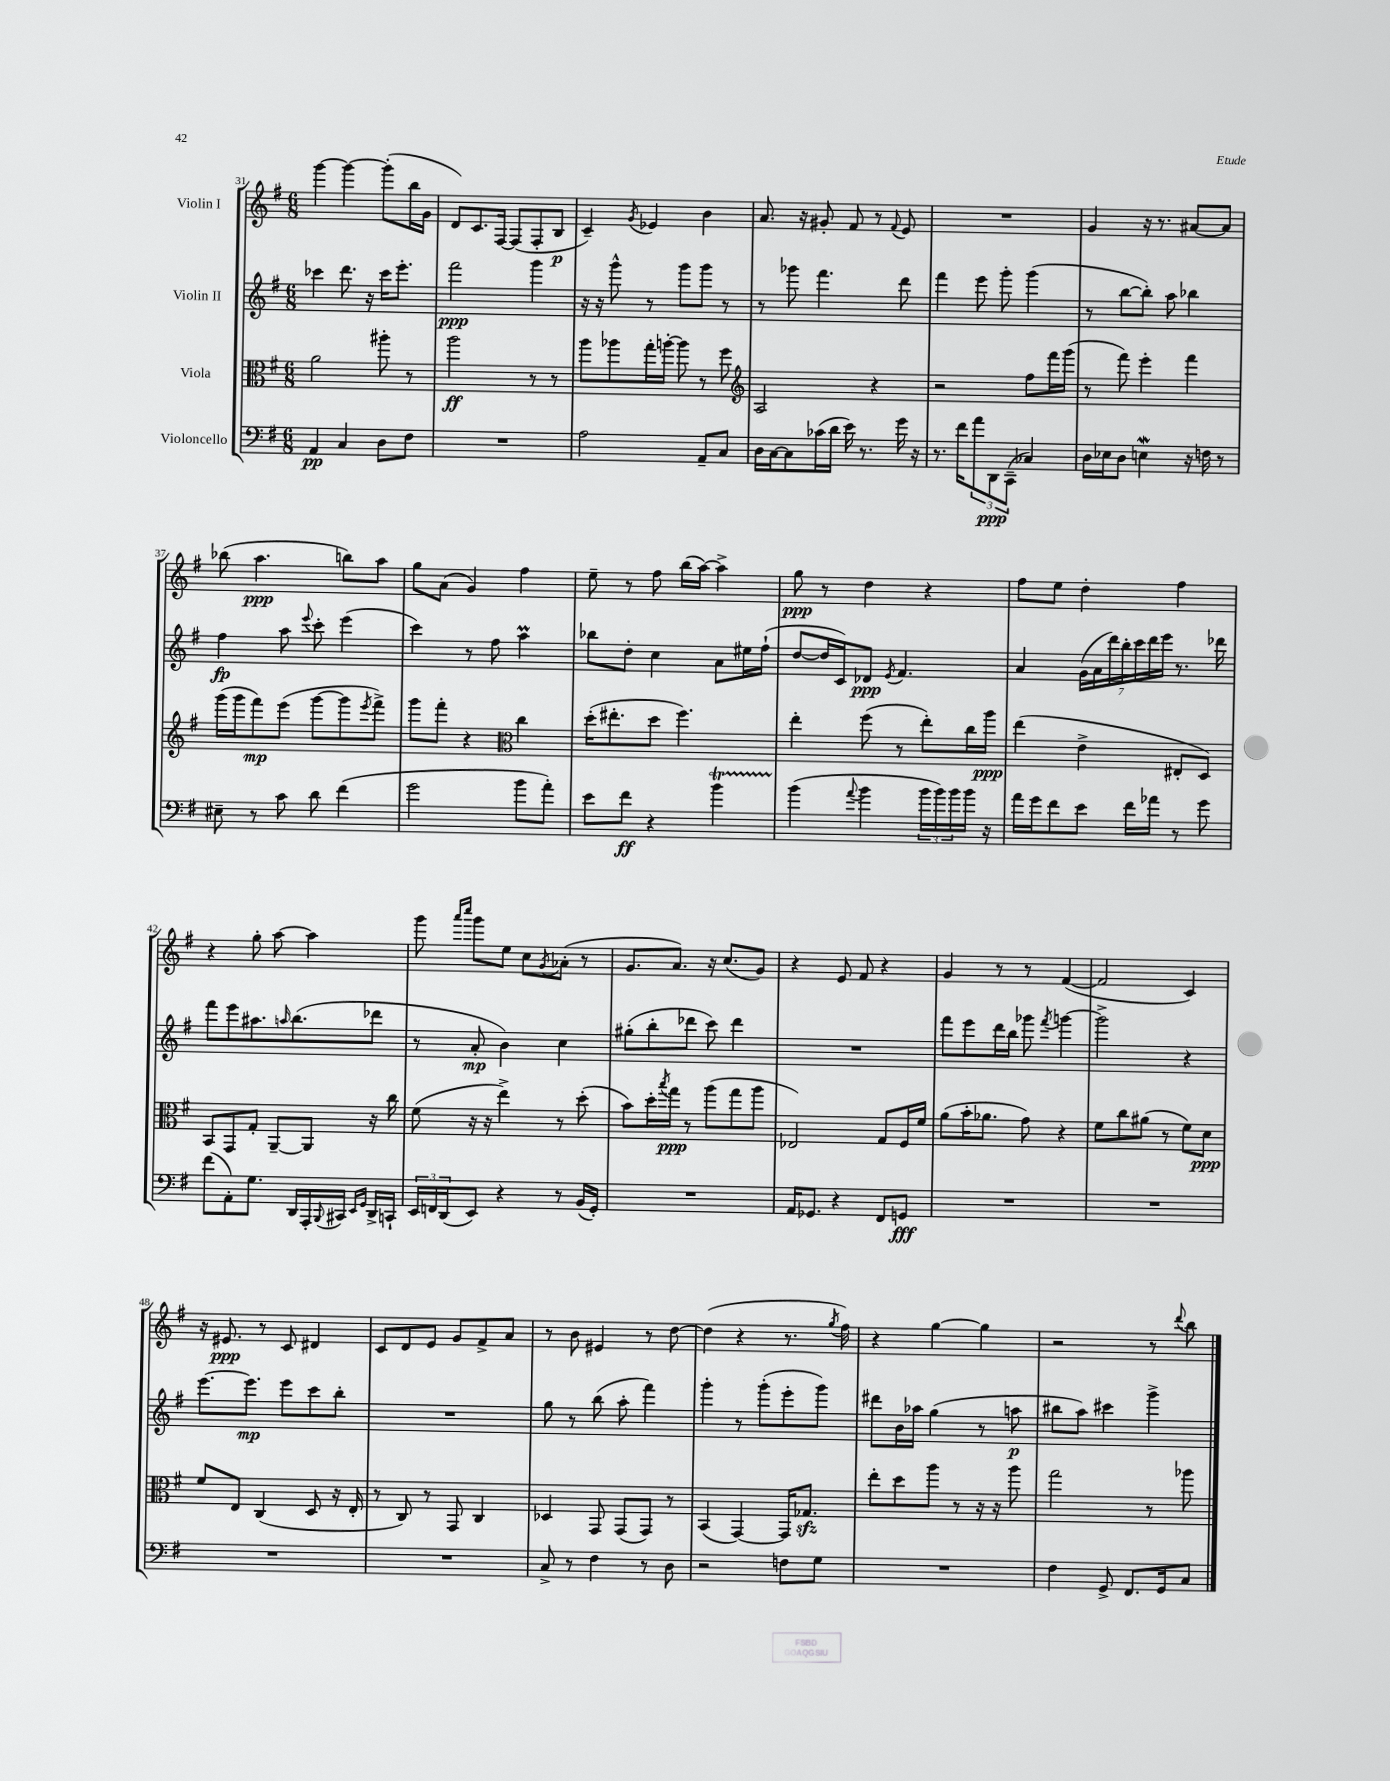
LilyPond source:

<<
\new StaffGroup <<
\new Staff = "s0" \with { instrumentName = "Violin I" } {
    \clef treble \key g \major \numericTimeSignature \time 6/8
    g'''4~ g'''4~ g'''8-.( b''16 g'16 |
    d'8) c'8. fis16~ fis8( fis8-. b8\p |
    c'4--) \acciaccatura { g'8 } ees'4 b'4 |
    a'8. r16 gis'8-. fis'8 r8 \appoggiatura { fis'8 } e'8 |
    R2. |
    g'4 r16 r8. ais'8~ ais'8 |
    bes''8( a''4.\ppp b''8) a''8 |
    g''8 a'8( g'4) fis''4 |
    e''8-- r8 fis''8 b''16( a''16~) a''4-> |
    g''8\ppp r8 d''4 r4 |
    fis''8 e''8 d''4-. fis''4 |
    r4 g''8-. a''8~ a''4 |
    g'''8 \grace { a'''16 c''''16 } g'''8 e''8 c''8 \acciaccatura { g'8 } aes'8-.( r8 |
    g'8. a'8.) r16 c''8.( g'8) |
    r4 e'8 fis'8 r4 |
    g'4 r8 r8 fis'4~( |
    fis'2 c'4) |
    r16 eis'8.\ppp r8 c'8 dis'4 |
    c'8 d'8 e'8 g'8 fis'8-> a'8 |
    r8 b'8 eis'4 r8 d''8~ |
    d''4( r4 r8. \acciaccatura { g''8 } fis''16) |
    r4 g''4~ g''4 |
    r2 r8 \appoggiatura { d'''8 } b''8 \bar "|." |
}
\new Staff = "s1" \with { instrumentName = "Violin II" } {
    \clef treble \key g \major \numericTimeSignature \time 6/8
    ces'''4 d'''8. r16 ces'''16 e'''8.-. |
    fis'''2\ppp g'''4 |
    r16 r16 g'''8-^ r8 g'''8 g'''8 r8 |
    r8 ges'''8 fis'''4. d'''8 |
    fis'''4 e'''8 g'''8-. g'''4( |
    r8 b''8~ b''8-.) a''8 bes''4 |
    fis''4\fp a''8 \appoggiatura { e'''8 } c'''8-. e'''4( |
    c'''4) r8 fis''8 a''4\prall |
    bes''8 d''8-. c''4 a'8 eis''16 fis''16-!( |
    d''8~ d''16 c'16) des'8\ppp \acciaccatura { e'8 } fis'4. |
    a'4 \tuplet 7/4 { g'16( a'16 d'''16) b''16-. c'''16 d'''16 e'''16 } r8. des'''16 |
    fis'''8 e'''8 ais''8. \grace { a''16 } b''8.( des'''8 |
    r8 a'8-.\mp b'4) c''4 |
    gis''8-.( b''8-. des'''8 c'''8) des'''4 |
    R2. |
    fis'''8 e'''8 d'''16 b''16 ges'''8 \acciaccatura { fis'''8 } g'''4~ |
    g'''2-> r4 |
    e'''8.~ e'''8.\mp e'''8 c'''8 b''8-. |
    R2. |
    g''8 r8 b''8( a''8-. fis'''4) |
    g'''4-. r8 g'''8-.( e'''8-. g'''8) |
    dis'''8 b'16 aes''16 g''4( r8 a''8\p |
    bis''8 a''8) cis'''4 g'''4-> \bar "|." |
}
\new Staff = "s2" \with { instrumentName = "Viola" } {
    \clef alto \key g \major \numericTimeSignature \time 6/8
    a'2 ais''8-. r8 |
    a''2\ff r8 r8 |
    a''8 aes''8 g''16-. a''16~-. a''8 r8 fis''8 |
    \clef treble a2 r4 |
    r2 fis''8 fis'''16 g'''16( |
    r8 fis'''8) e'''4-. fis'''4 |
    g'''16( g'''16 fis'''8\mp) e'''8( g'''8~ g'''8 \acciaccatura { e'''8 } fis'''8->) |
    g'''8 fis'''8-. r4 \clef alto c''4 |
    d''16-.( eis''8.-. d''8 fis''4.) |
    e''4-. fis''8( r8 e''8-.) c''16 a''16\ppp |
    e''4( e'4-> eis8-. d8) |
    b,8 g,8 g8-. a,8~-- a,8 r16 c''16 |
    fis'8( r16 r16 e''4->) r8 d''8-.( |
    b'8) d''16-. \acciaccatura { b''8 } g''16\ppp r8 a''8( g''8 a''8 |
    ees2) g8 fis16 fis'16 |
    a'8( b'16-. aes'8. g'8) r4 |
    fis'8 c''8 ais'8( r8 fis'8) d'8\ppp |
    fis'8 e8 c4( d8 r16 e16-. |
    r8 c8) r8 g,8 c4 |
    des4 g,8 g,8( g,8) r8 |
    b,4( g,4~) g,16 ges8.\sfz |
    e''8-. d''8 a''8 r8 r16 r16 a''8 |
    g''2 r8 aes''8 \bar "|." |
}
\new Staff = "s3" \with { instrumentName = "Violoncello" } {
    \clef bass \key g \major \numericTimeSignature \time 6/8
    a,4\pp c4 d8 fis8 |
    R2. |
    a2 a,8-- c8 |
    d16 c16~ c8 ces'16( d'16 e'16) r8. g'16 r16 |
    r8. fis'16 \tuplet 3/2 { a'8 d,8\ppp c,8--( } ces4) |
    d16 ees16 d8 e4\mordent r16 f16 r8 |
    eis8-- r8 c'8 d'8 fis'4( |
    g'2 b'8 a'8-.) |
    e'8 fis'8\ff r4 b'4\startTrillSpan |
    b'4\stopTrillSpan( \appoggiatura { a'8 } b'4 \tuplet 3/2 { b'16 b'16) b'16 } b'16 r16 |
    a'16 g'16 fis'8 e'8 fis'16 aes'16 r8 g'8 |
    fis'8( a,8-.) g8. d,16 a,,16-. \appoggiatura { b,,8 } cis,16 \grace { e,16 g,16 } d,16-> c,16-! |
    \tuplet 3/2 { e,16 f,16 d,16( } e,8) r4 r8 b,16( g,16-.) |
    R2. |
    a,16 ges,8. r4 fis,8 g,8\fff |
    R2. |
    R2. |
    R2. |
    R2. |
    c8-> r8 fis4 r8 d8 |
    r2 f8 g8 |
    R2. |
    fis4 g,8-> fis,8. g,16 c8 \bar "|." |
}
>>
>>
\layout { \context { \Score currentBarNumber = #31 } }
